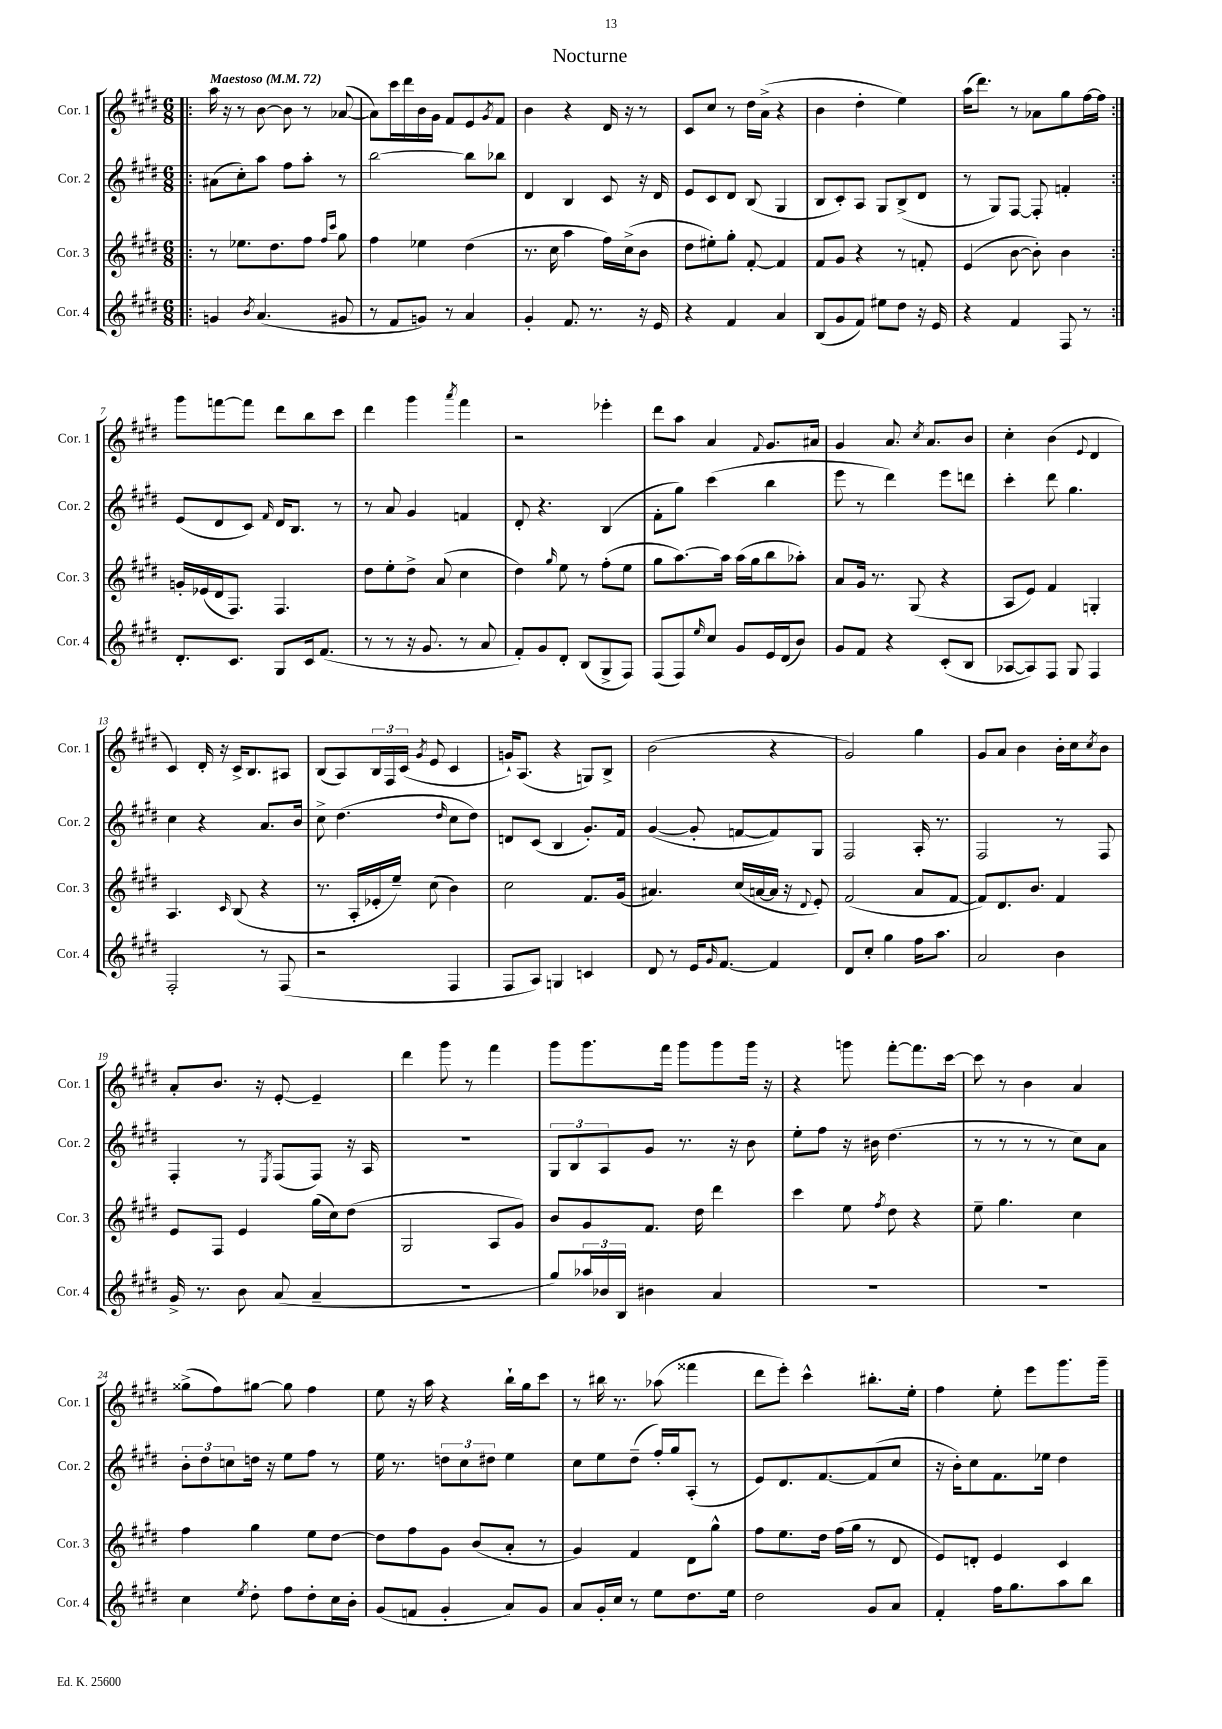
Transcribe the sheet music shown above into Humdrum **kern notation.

**kern	**kern	**kern	**kern
*part4	*part3	*part2	*part1
*staff4	*staff3	*staff2	*staff1
*I"Cor. 4	*I"Cor. 3	*I"Cor. 2	*I"Cor. 1
*I'Cor. 4	*I'Cor. 3	*I'Cor. 2	*I'Cor. 1
*clefG2	*clefG2	*clefG2	*clefG2
*k[f#c#g#d#]	*k[f#c#g#d#]	*k[f#c#g#d#]	*k[f#c#g#d#]
*M6/8	*M6/8	*M6/8	*M6/8
*MM72	*MM72	*MM72	*MM72
=1!|:	=1!|:	=1!|:	=1!|:
!	!	!	!LO:TX:a:B:t=Maestoso
4gn/	8r	(8a#X\L	16aa\
.	.	.	16r
.	8.ee-X\L	8cc#'\)	8r
8qb/	.	.	.
(4.a/	.	8aa\J	[8b\
.	8.dd#\	.	.
.	.	8ff#\L	8b\]
.	8ff#\J	8aa'\J	8r
.	16qqff#/LL	.	.
.	16qqccc#/JJ	.	.
8g#X/	8gg#\	8r	([8a-X/
=2	=2	=2	=2
8r	4ff#\	[2bb\	8a-\L])
8f#/L	.	.	16ccc#\L
.	.	.	16ddd#\
8gn/J)	4ee-X\	.	16b\
.	.	.	16g#\JJ
8r	.	.	8f#/L
4a/	(4dd#\	8bb\L]	8e/
.	.	.	8qg#/
.	.	8bb-X\J	8f#/J
=3	=3	=3	=3
4g#'/	8.r	4d#/	4b\
.	16cc#\	.	.
8.f#/	4aa\	4B/	4r
8.r	.	.	.
.	16ff#\LL)	8c#/	16d#/
.	(16cc#^\J	.	16r
16r	8b\J	16r	8r
16e/	.	16d#/	.
=4	=4	=4	=4
4r	8dd#\L	8e/L	8c#/L
.	8ee#X'\)	8c#/	8cc#/J
4f#/	8gg#'\J	8d#/J	8r
.	[8f#'/	(8B/	16dd#\LL
.	.	.	(16a^\JJ
4a/	4f#/]	4G#/	4r
=5	=5	=5	=5
(8B/L	8f#/L	8B/L	4b\
8g#/	8g#/J	8c#'/)	.
8f#/J)	4r	8A/J	4dd#'\
8ee#X\L	.	8G#/L	.
8dd#\J	8r	(8B^/	4ee\)
16r	8fn'/	8d#/J	.
16e/	.	.	.
=6	=6	=6	=6
4r	(4e/	8r	(16aa\KL
.	.	.	8.ddd#\J)
.	.	8G#/L)	.
4f#/	[8b\	[8F#/J	8r
.	8b'\])	8F#'/]	8a-X\L
8F#/	4b\	4fn'/	8gg#\
8r	.	.	[16ff#\L
.	.	.	16ff#\JJ]
!!LO:LB:g=z
=7:|!	=7:|!	=7:|!	=7:|!
8.d#'/L	16gn'/LL	(8e/L	8ggg#\L
.	(16e-X/	.	.
.	16d#/J	8d#/	[8fffn\
8.c#/J	8.F#/J)	.	.
.	.	8c#/J)	8fff\J]
.	.	16qqf#/	.
8G#/L	4.F#/	16d#/KL	8ddd#\L
.	.	8.B/J	.
16c#/k	.	.	8bb\
(8.f#/J	.	.	.
.	.	8r	8ccc#\J
=8	=8	=8	=8
8r	8dd#\L	8r	4ddd#\
8r	8ee'\	8a/	.
16r	8dd#^\J	4g#/	4ggg#\
8.g#/	.	.	.
.	(8a/	.	.
.	.	.	8qaaa/
8r	4cc#\	4fn/	4fff#\
8a/	.	.	.
=9	=9	=9	=9
8f#'/L)	4dd#\)	8d#'/	2r
8g#/	.	4.r	.
.	16qqgg#/	.	.
8d#'/J	8ee\	.	.
(8B/L	8r	.	.
8G#^/	(8ff#'\L	(4B/	4eee-X'\
8F#/J)	8ee\J	.	.
=10	=10	=10	=10
(8F#/L	8gg#\L	8f#'\L	8ddd#\L
8F#/)	[8.aa\)	8gg#\J)	8aa\J
16qqee/	.	.	.
8cc#/J	.	(4ccc#\	4a/
.	16aa\Jk]	.	.
8g#/L	(16aa\LL	.	.
.	16gg#\J	.	.
.	.	.	8qqf#/
16e/L	8bb\	4bb\	8.g#/L
(16d#/J	.	.	.
8b/J)	8aa-X'\J)	.	.
.	.	.	16a#X/Jk
=11	=11	=11	=11
8g#/L	8a/L	8eee\	4g#/
8f#/J	16g#/Jk	8r	.
.	8.r	.	.
4r	.	4ddd#\)	8.a/
.	(8G#/	.	.
.	.	.	8qcc#/
.	.	.	8.a/L
(8c#'/L	4r	8eee\L	.
8B/J	.	8dddn\J	8b/J
=12	=12	=12	=12
[8A-X/L	8A/L	4ccc#'\	4cc#'\
8A-/])	8e/J)	.	.
8F#/J	4f#/	8ddd#\	(4b\
8G#/	.	4.gg#\	.
.	.	.	8qqe/
4F#/	4Gn'/	.	4d#/
!!LO:LB:g=z
=13	=13	=13	=13
2F#'/	4.A/	4cc#\	4c#/)
.	.	4r	16d#'/
.	.	.	16r
.	16qqc#/	.	.
.	(8B/	.	16c#^/KL
.	.	.	8.B/
8r	4r	8.a/L	.
(8F#/	.	.	8A#X/J
.	.	16b/Jk	.
=14	=14	=14	=14
2r	8.r	8cc#^\	(8B/L
.	.	(4.dd#\	8A/)
.	16A'/LL	.	.
.	16e-X'/	.	24B/L
.	.	.	24F#/
.	16ee~/JJ)	.	.
.	.	.	(24c#/JJ
.	.	.	8qg#/
.	(8cc#\	.	8e/
.	.	16qqdd#/	.
4F#/	4b\)	8cc#\L	4c#/
.	.	8dd#\J)	.
=15	=15	=15	=15
8F#/L	2cc#\	8dn/L	16gn`/KL)
.	.	.	(8.A/J
8A/J)	.	(8c#/J	.
4Gn/	.	4B/	4r
4cn/	8.f#/L	8.g#'/L)	8Gn/L)
.	.	.	8B^/J
.	(16g#/Jk	16f#/Jk	.
=16	=16	=16	=16
8d#/	4.a#X/)	([4g#/	(2b\
8r	.	.	.
16e/KL	.	8g#'/]	.
16qqg#/	.	.	.
[8.f#/J	.	.	.
.	(16cc#/LL	[8fn/L	.
.	[16an/	.	.
4f#/]	16a/JJ]	8f/])	4r
.	16r	.	.
.	8qqd#/	.	.
.	8e'/)	8G#/J	.
=17	=17	=17	=17
8d#/L	(2f#/	2F#/	2g#/)
8cc#'/J	.	.	.
4gg#\	.	.	.
16ff#\KL	8a/L	16A'/	4gg#\
8.aa\J	.	8.r	.
.	[8f#/J	.	.
=18	=18	=18	=18
2a/	8f#/L])	2F#/	8g#/L
.	8.d#/	.	8a/J
.	.	.	4b\
.	8.b/J	.	.
4b\	4f#/	8r	16b'\LL
.	.	.	16cc#\J
.	.	.	8qcc#/
.	.	8F#/	8b\J
!!LO:LB:g=z
=19	=19	=19	=19
16g#^/	8e/L	4F#'/	8a'/L
8.r	.	.	.
.	8F#/J	.	8.b/J
8b\	4e/	8r	.
.	.	.	16r
.	.	8qE/	.
(8a/	.	(8F#/L	[8e'/
4a~/	(16gg#\LL	8F#/J)	4e~/]
.	16cc#\J)	.	.
.	(8dd#\J	16r	.
.	.	16A/	.
=20	=20	=20	=20
2.r	2G#/	2.r	4ddd#\
.	.	.	8ggg#\
.	.	.	8r
.	8A/L	.	4fff#\
.	8g#/J)	.	.
=21	=21	=21	=21
8gg#/L)	8b/L	12G#/L	8ggg#\L
.	.	12B/	.
24aa-X/L	8g#/	.	8.ggg#\
24b-X/	.	12A/	.
24B/JJ	.	.	.
4b#X\	8.f#/J	8g#/J	.
.	.	.	16fff#\Jk
.	.	8.r	8ggg#\L
.	16dd#\	.	.
4a/	4ddd#\	.	8ggg#\
.	.	16r	.
.	.	8b\	16ggg#\Jk
.	.	.	16r
=22	=22	=22	=22
2.r	4ccc#\	8ee'\L	4r
.	.	8ff#\J	.
.	8ee\	16r	8gggn\
.	.	16b#X\	.
.	8qff#/	.	.
.	8dd#\	(4.dd#\	[8fff#'\L
.	4r	.	8.fff#\]
.	.	.	[16ccc#\Jk
=23	=23	=23	=23
2.r	8ee~\	8r	8ccc#\]
.	4.gg#\	8r	8r
.	.	8r	4b\
.	.	8r	.
.	4cc#\	8cc#\L)	4a/
.	.	8a\J	.
!!LO:LB:g=z
=24	=24	=24	=24
4cc#\	4ff#\	12b'\L	(8gg##X^\L
.	.	12dd#\	.
.	.	.	8ff#\)
.	.	12ccn\	.
8qee/	.	.	.
8dd#'\	4gg#\	16ddn\Jk	[8gg#X\J
.	.	16r	.
8ff#\L	.	8ee\L	8gg#\]
8dd#'\	8ee\L	8ff#\J	4ff#\
16cc#\L	[8dd#\J	8r	.
16b'\JJ	.	.	.
=25	=25	=25	=25
(8g#/L	8dd#\L]	16ee\	8ee\
.	.	8.r	.
8fn/J	8ff#\	.	16r
.	.	.	16aa\
4g#'/	8g#\J	12ddn\L	4r
.	.	12cc#\	.
.	(8b/L	.	.
.	.	12dd#X\J	.
8a/L)	8a'/J	4ee\	16bb`\LL
.	.	.	16gg#\J
8g#/J	8r	.	8ccc#\J
=26	=26	=26	=26
8a/L	4g#/)	8cc#\L	8r
16g#'/L	.	8ee\	16bb#X\
16cc#/JJ	.	.	8.r
8r	4f#/	(8dd#~\J	.
8ee\L	.	16ff#'/LL)	(8aa-X\
.	.	16gg#/J	.
8.dd#\	8d#\L	(8A'/J	4fff##X\
.	8gg#^^\J	8r	.
16ee\Jk	.	.	.
=27	=27	=27	=27
2dd#\	8ff#\L	8e/L)	8ddd#\L
.	8.ee\	8.d#/	8eee'\J)
.	.	.	4ccc#^^\
.	16dd#\Jk	[8.f#/	.
.	(16ff#\LL	.	.
.	16gg#\JJ	.	.
8g#/L	8r	(8f#/]	8.bb#X'\L
8a/J	8d#/	8cc#/J	.
.	.	.	16ee'\Jk
=28	=28	=28	=28
4f#'/	8e/L)	16r	4ff#\
.	.	16b'\KL)	.
.	8dn'/J	8cc#\	.
16ff#\KL	4e/	8.f#\	8ee'\
8.gg#\	.	.	.
.	.	.	8eee\L
.	.	16ee-X\Jk	.
8aa\	4c#/	4dd#\	8.ggg#\
8bb\J	.	.	.
.	.	.	16ggg#~\Jk
==	==	==	==
*-	*-	*-	*-
